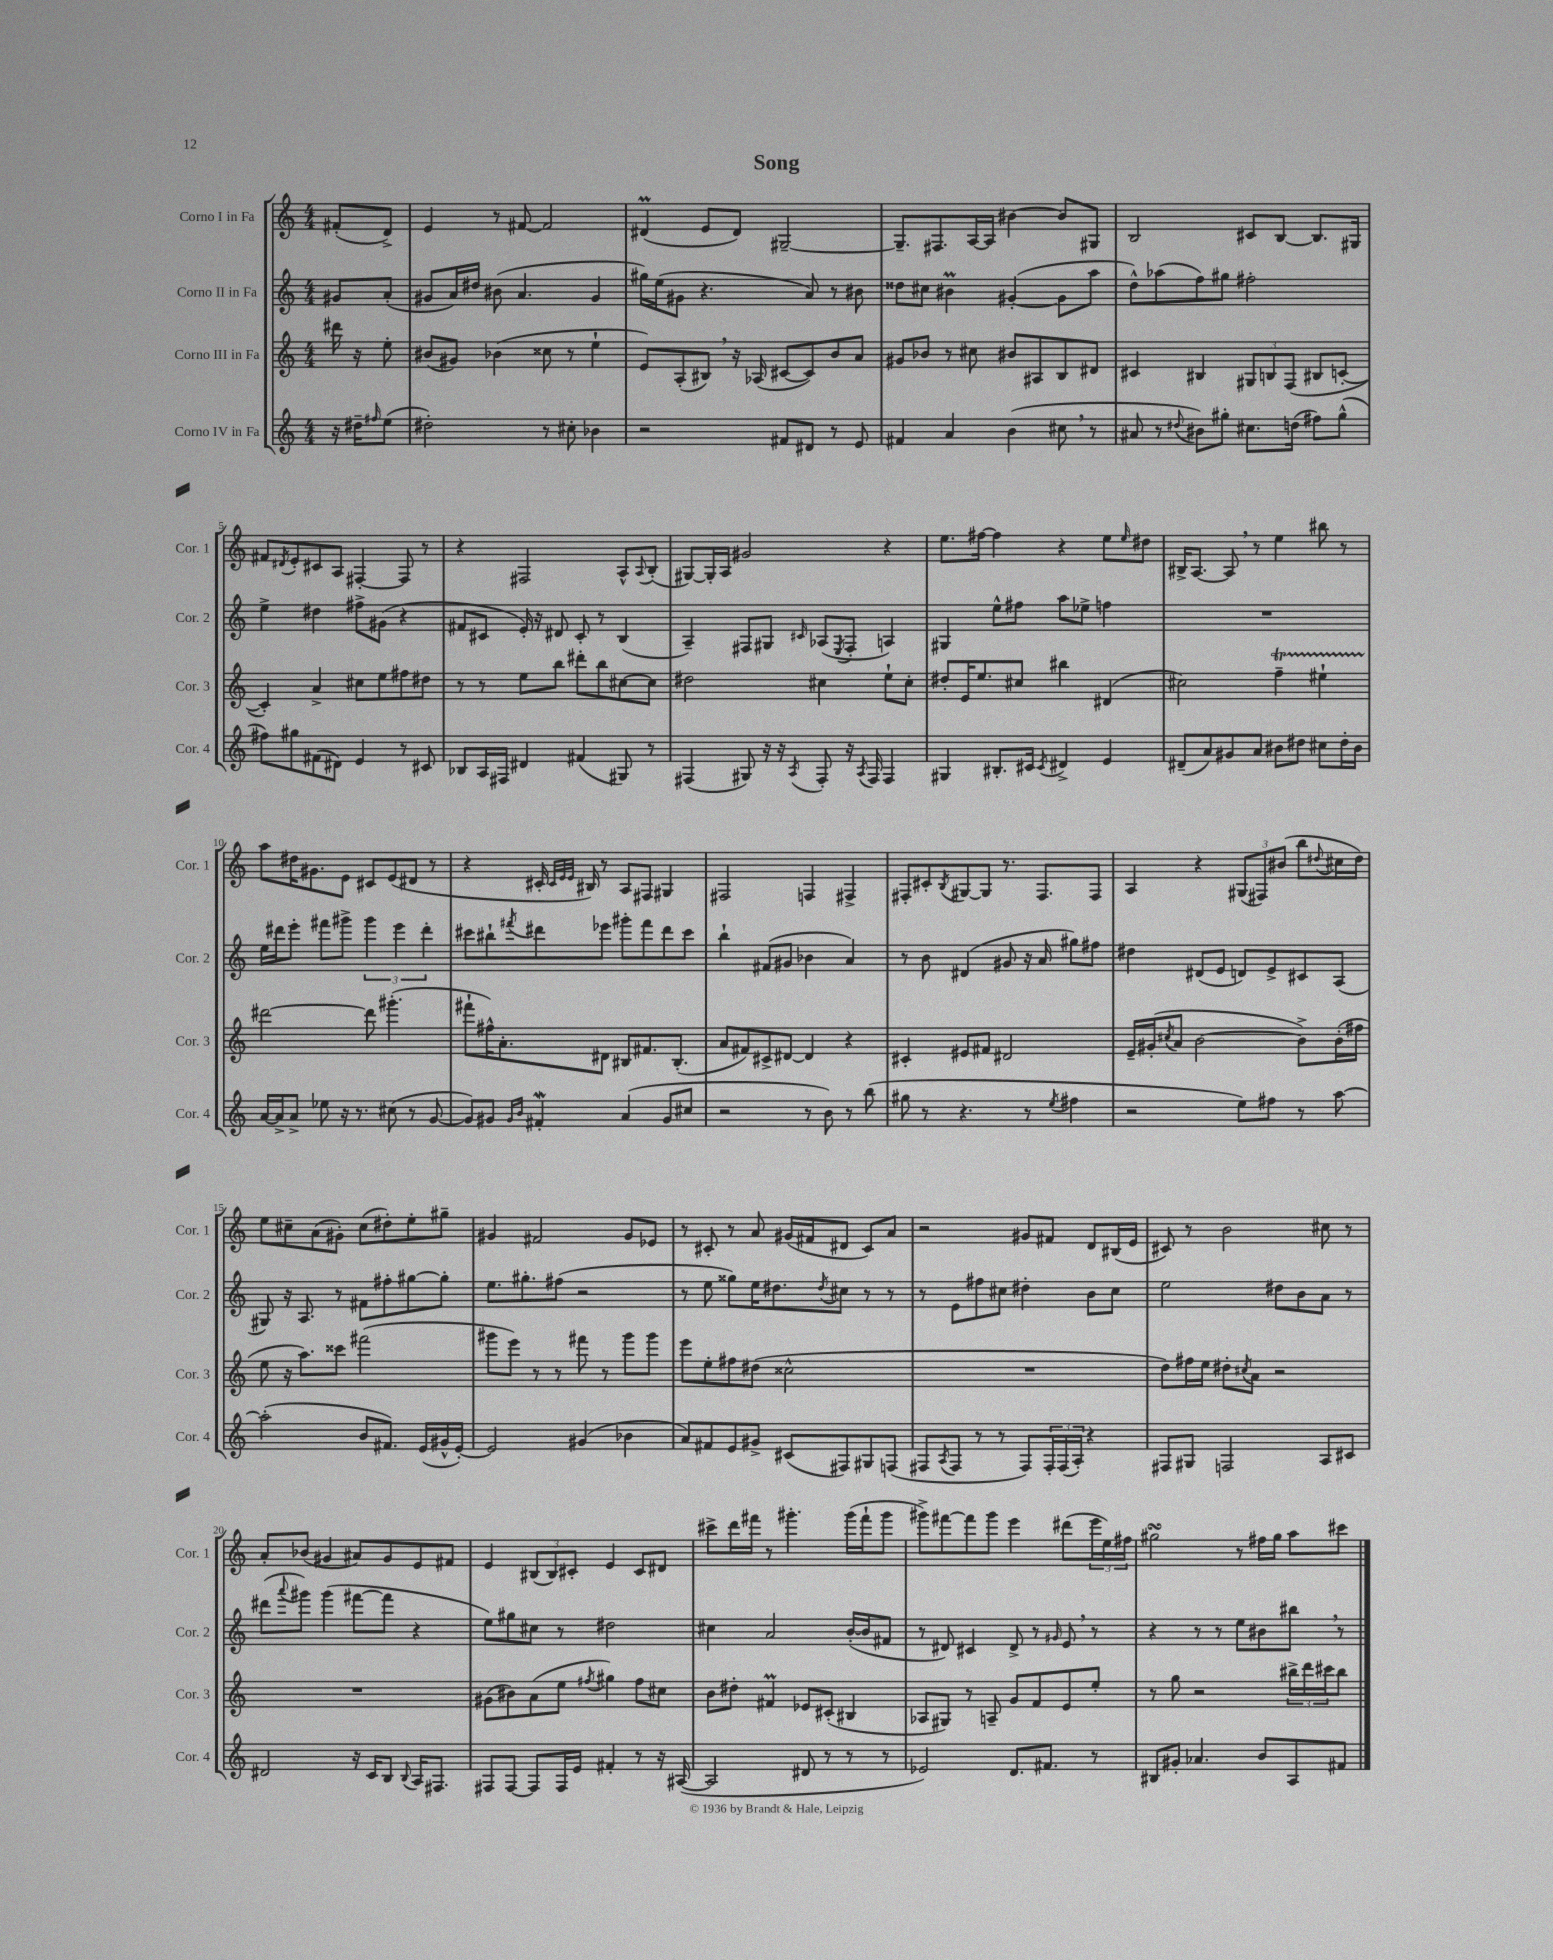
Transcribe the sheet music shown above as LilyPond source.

\header { title = "Song" }
<<
\new StaffGroup <<
\new Staff = "s0" \with { instrumentName = "Corno I in Fa" shortInstrumentName = "Cor. 1" } {
    \clef treble \key c \major \numericTimeSignature \time 4/4 \partial 4
    fis'8-.( d'8->) |
    e'4 r8 fis'8~ fis'2 |
    dis'4\prall( e'8 dis'8) gis2~-- |
    gis8.-- fis8. a16~ a16 bis'4~ bis'8 gis8 |
    b2 cis'8 b8~ b8. gis16 |
    fis'8 \acciaccatura { dis'8 } e'8-. cis'8 a8 fis4~-. fis8 r8 |
    r4 fis2 a8-^ \appoggiatura { a8 } b8-.( |
    gis8~) gis16-. a16 gis'2 r4 |
    e''8. fis''16~ fis''4 r4 e''8 \grace { e''16 } dis''8 |
    bis16-> a8.~ a8 \breathe r8 e''4 bis''8 r8 |
    a''8 dis''16 gis'8. e'8 cis'8 e'8( dis'8 r8 |
    r4 cis'16-. \grace { cis'32 e'32 e'32 } bis16) r8 a8 fis8 gis4 |
    fis2 f4 fis4-> |
    fis8-. cis'8-. \acciaccatura { b8 } gis8~ gis8 r8. fis8. fis8 |
    a4 r4 \tuplet 3/2 { gis8( fis8) bis'8( } b''8 \appoggiatura { dis''8 } cis''16 dis''16) |
    e''8 cis''8-- a'8( gis'8-.) cis''8( dis''8-.) e''8-. gis''8-- |
    gis'4 fis'2 gis'8 ees'8 |
    r8 cis'8-. r8 a'8 gis'16( fis'16 dis'8 cis'8) a'8 |
    r2 gis'8 fis'8 d'8 bis16( e'16 |
    cis'8) r8 b'2 cis''8 r8 |
    a'8-. bes'8( gis'4 ais'8) gis'8 e'8 fis'8 |
    e'4 \tuplet 3/2 { bis8( bis8) cis'8-. } e'4 cis'8 dis'8 |
    cis'''8-> d'''16 fis'''16 r8 gis'''4.-. gis'''16( fis'''16-! gis'''8 |
    gis'''8->) fis'''8~ fis'''8 gis'''8 e'''4 dis'''8( \tuplet 3/2 { e'''16 e''16) fis''16 } |
    gis''2\turn r8 fis''16 gis''16 a''8 cis'''8 \bar "|." |
}
\new Staff = "s1" \with { instrumentName = "Corno II in Fa" shortInstrumentName = "Cor. 2" } {
    \clef treble \key c \major \numericTimeSignature \time 4/4 \partial 4
    gis'8 a'8-.( |
    gis'8 a'16) dis''16 bis'8( a'4. gis'4 |
    gis''16) e''16( gis'8 r4. a'8) r8 bis'8 |
    disis''8 cis''8 bis'4\prall gis'4~-.( gis'8 a''8 |
    d''8-^) aes''8( f''8) gis''8 fis''2-. |
    e''4-> dis''4 fis''8-> gis'8( r4 |
    fis'8 cis'8 e'16-.) r16 dis'8 cis'8-. r8 b4( |
    a4--) fis8 gis8 \grace { cis'16 } aes8( \acciaccatura { e8 } fis8-. a4) |
    gis4 e''8-^ fis''8 a''8 ees''8-> f''4 |
    R1 |
    e''16 dis'''16 e'''8-. fis'''8 gis'''8-> \tuplet 3/2 { gis'''4 e'''4 dis'''4-. } |
    cis'''8 bis''8-! \acciaccatura { fis'''8 } dis'''8 ees'''8 gis'''8-. fis'''8 dis'''8 cis'''8 |
    b''4-! fis'8( gis'8 bes'4 a'4) |
    r8 b'8 dis'4( gis'8 r16 a'16 gis''8) fis''8 |
    dis''4 dis'8( e'8 d'8) e'8-> cis'8 a8( |
    gis8) r16 a8. r8 fis'8 fis''8-. gis''8~ gis''8-. |
    e''8. gis''8.-. fis''8( r2 |
    r8 e''8 gisis''8) e''16 dis''8. \acciaccatura { dis''8 } cis''8 r8 r8 |
    r8 e'8 fis''8 cis''8 dis''4-. b'8 cis''8 |
    e''2 dis''8 b'8 a'8 r8 |
    dis'''8( \appoggiatura { a'''8 } gis'''8) gis'''4( fis'''8~ fis'''8 r4 |
    e''8) gis''8 cis''8 r8 dis''2 |
    cis''4 a'2 b'16~-.( b'16 fis'8 |
    r8 dis'8) cis'4 dis'8-> r8 \grace { gis'16 } e'8 \breathe r8 |
    r4 r8 r8 e''8 bis'8 bis''8 \breathe r8 \bar "|." |
}
\new Staff = "s2" \with { instrumentName = "Corno III in Fa" shortInstrumentName = "Cor. 3" } {
    \clef treble \key c \major \numericTimeSignature \time 4/4 \partial 4
    dis'''16 r16 e''8-. |
    bis'8( gis'8) bes'4( cisis''8 r8 e''4-! |
    e'8) a8-.( bis8) \breathe r16 aes16( cis'8~ cis'8) b'8 a'8 |
    gis'8 bes'8 r8 cis''8 bis'8 ais8 b8 dis'8 |
    cis'4 bis4 \tuplet 3/2 { gis8 b8 f8( } bis8 c'8~-. |
    c'4-.) a'4-> cis''8 e''8 fis''8 dis''8 |
    r8 r8 e''8 b''8 dis'''8-. b''8 cis''8~ cis''8 |
    dis''2 cis''4 e''8-! cis''8-. |
    dis''8-. e'16 e''8. cis''8 bis''4 dis'4( |
    cis''2) f''4--\startTrillSpan eis''4-! |
    dis'''2~\stopTrillSpan dis'''8 gis'''4.-.( |
    fis'''8-! fis''16-^) a'8.-. dis'8 bis8 fis'8. bis8.-.( |
    a'8 fis'8) cis'8-> dis'8~ dis'4 r4 |
    cis'4-. eis'8 fis'8 dis'2 |
    e'16-- gis'16-.( \acciaccatura { cis''8 } a'8 b'2~ b'8->) b'16-.( fis''16 |
    e''8 r16 a''8.) cisis'''8 fis'''2( |
    gis'''8 e'''8) r8 r8 fis'''8 r8 gis'''8 gis'''8 |
    e'''8 e''8-. fis''8 dis''8( cisis''2-^ |
    R1 |
    d''8) fis''16 e''16 dis''8-. \acciaccatura { cis''8 } a'8 r2 |
    R1 |
    gis'8( bis'8) a'8( e''8 \acciaccatura { fis''8 } gis''4) fis''8 cis''8 |
    b'8 dis''8-. fis'4\prall ees'8 cis'8-.( bis4 |
    aes8 gis8) r8 a8-- g'8 f'8 e'8 e''8-. |
    r8 g''8 r2 \tuplet 3/2 { bis''16-> d'''16 cis'''16 } bis''8 \bar "|." |
}
\new Staff = "s3" \with { instrumentName = "Corno IV in Fa" shortInstrumentName = "Cor. 4" } {
    \clef treble \key c \major \numericTimeSignature \time 4/4 \partial 4
    r16 dis''16-- \grace { fis''16 } e''8( |
    dis''2-.) r8 cis''8-. bes'4 |
    r2 fis'8 dis'8 r8 e'8 |
    fis'4 a'4 b'4( cis''8 \breathe r8 |
    ais'8 r8 \appoggiatura { dis''8 } bis'8) gis''8-. cis''8. d''16( fis''8) gis''8-^( |
    fis''8) gis''8 fis'8( dis'8) e'4 r8 cis'8 |
    bes8 a16 fis16 dis'4 fis'4( gis8) r8 |
    fis4( gis8) r16 r16 \acciaccatura { a8 } fis8-. r16 \acciaccatura { a8 } fis16 fis4 |
    gis4 bis8.-. cis'16 \acciaccatura { cis'8 } dis'4-> e'4 |
    dis'8--( a'8) gis'8 a'8 bis'8 dis''8 cis''8 dis''16-. bis'16 |
    a'16~ a'16-> a'8-> ees''8 r16 r8. cis''8( r8 g'8~ |
    g'8) gis'8 \grace { gis'16 b'16 } fis'4-.\mordent a'4( gis'8 cis''8 |
    r2 r8 b'8) r8 b''8( |
    gis''8 r8 r4. r8 \acciaccatura { e''8 } fis''4 |
    r2 e''8) fis''8 r8 a''8~ |
    a''2-.( b'8 fis'8.) e'16( gis'16-^ e'16~-.) |
    e'2 gis'4( bes'4 |
    a'8) fis'8 e'8 gis'8-> cis'8( fis8) gis8 f8( |
    fis8 \acciaccatura { a8 } fis8 r8 r8 fis8) \tuplet 3/2 { fis16-. fis16( a16-.) } r4 |
    fis8 gis8 f2 a8 cis'8 |
    dis'2 r16 c'16 b8 \appoggiatura { b8 } a16 fis8. |
    fis8 fis8~ fis8 fis16 e'16 fis'4-. r8 r16 ais16~( |
    ais2 dis'8 r8 r8 r8 |
    ees'2) d'8. fis'8. r8 |
    bis8 gis'8-. aes'4. b'8 a8 fis'8 \bar "|." |
}
>>
>>
